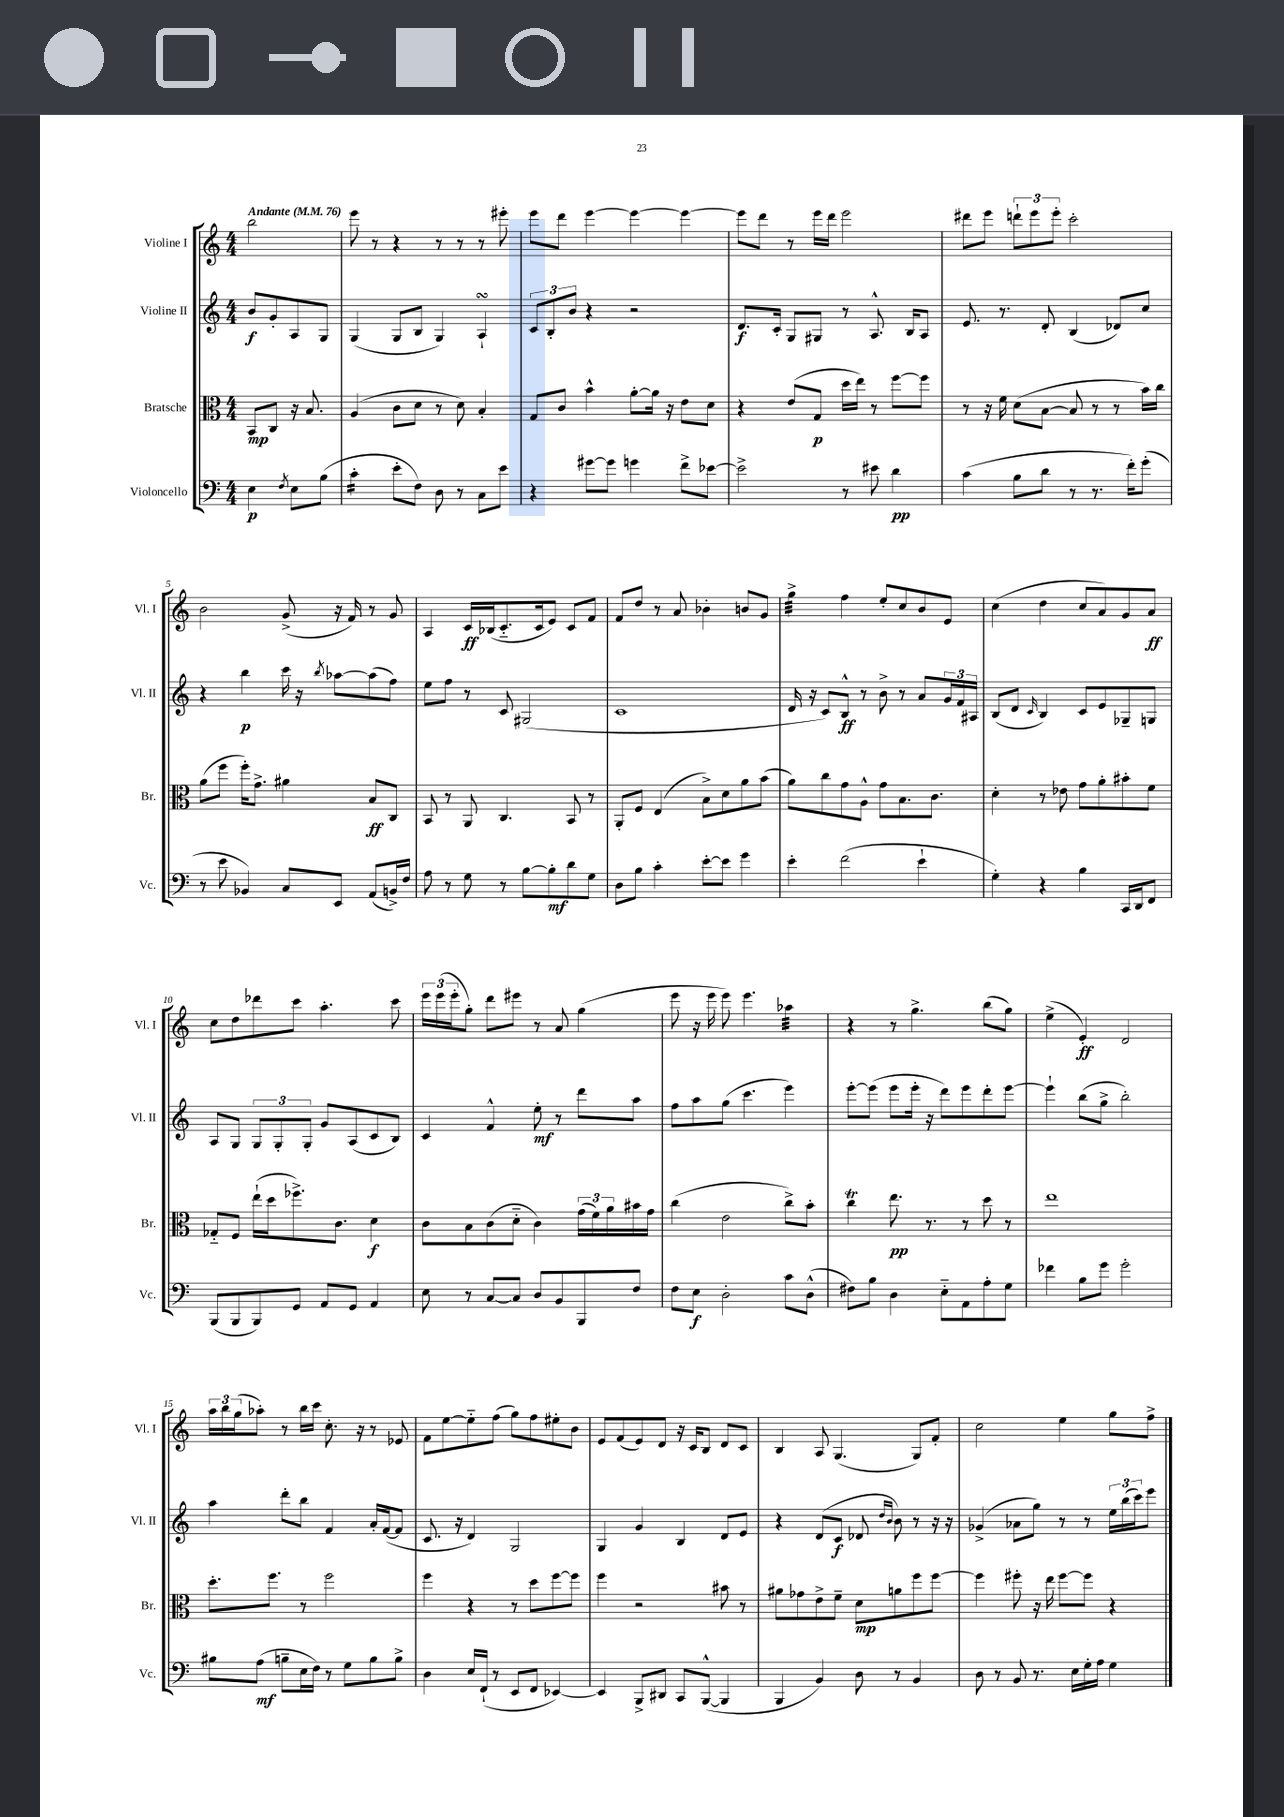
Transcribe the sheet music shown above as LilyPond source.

<<
\new StaffGroup <<
\new Staff = "s0" \with { instrumentName = "Violine I" shortInstrumentName = "Vl. I" } {
    \clef treble \key c \major \numericTimeSignature \time 4/4 \partial 2 \tempo "Andante" 4 = 76
    b''2 |
    e'''8 r8 r4 r8 r8 r8 eis'''8-. |
    e'''8 d'''8 e'''4~ e'''4~ e'''4~ |
    e'''8 d'''8 r8 e'''16 d'''16 e'''2 |
    dis'''8 e'''8 \tuplet 3/2 { d'''8-! e'''8 e'''8-. } c'''2-. |
    b'2 g'8->( r16 f'16) r8 g'8 |
    a4 c'16\ff bes16( c'8.-_ c'16 e'8) c'8 f'8 |
    f'8 d''8 r8 a'8 bes'4-. b'8 g'8 |
    g''4:32-> f''4 e''8-. c''8 b'8 e'8 |
    c''4( d''4 c''8 a'8) g'8 a'8\ff |
    c''8 d''8 des'''8 c'''8 a''4.-. c'''8 |
    \tuplet 3/2 { e'''16 e'''16( e'''16-. } g''8-.) d'''8 eis'''8 r8 a'8 g''4( |
    e'''8 r16 e'''16 e'''8) e'''4. aes''4:32 |
    r4 r8 g''4.-> b''8( g''8) |
    e''4->( e'4-.\ff) d'2 |
    \tuplet 3/2 { a''16 b''16 g''16( } aes''8-.) r8 b''16 c'''16 c''8.-. r16 r8 ees'8 |
    f'8 e''8~ e''8-_ f''8( g''8) f''8 eis''8-. b'8 |
    e'8 f'8( e'8) d'8 r16 c'16 b8 d'8 c'8 |
    b4 a8 g4.( g8) f'8-. |
    c''2 e''4 g''8 f''8-> \bar "|." |
}
\new Staff = "s1" \with { instrumentName = "Violine II" shortInstrumentName = "Vl. II" } {
    \clef treble \key c \major \numericTimeSignature \time 4/4 \partial 2
    b'8\f g'8-. a8 g8 |
    g4( g8 b8 g4) a4-!\turn |
    \tuplet 3/2 { c'8 b8-. b'8 } r4 r2 |
    d'8.\f c'16-. g8 gis8 r8 a8.-^ b16 a8 |
    e'8. r8. d'8-. b4( des'8) c''8 |
    r4 b''4\p c'''16 r16 \acciaccatura { b''8 } aes''8~ aes''8( f''8) |
    e''8 f''8 r8 c'8 gis2( |
    c'1 |
    d'16 r16 c'8) b8-^\ff r8 b'8-> r8 a'8 \tuplet 3/2 { g'16 f'16 ais16 } |
    b8( d'8 \grace { c'16 } b4) c'8 e'8 ges8-- g8 |
    a8 g8 \tuplet 3/2 { g8 g8-. g8-. } g'8 a8( c'8 b8) |
    c'4 f'4-^ e''8-.\mf r8 d'''8 a''8 |
    f''8 a''8 g''8( c'''4. e'''4) |
    e'''8~-. e'''8( e'''8 e'''16-. r16 d'''8) e'''8 d'''8-. e'''8~ |
    e'''4-! b''8( g''8-> b''2-.) |
    a''4 d'''8-. b''8 f'4 a'16-. f'16~( f'8 |
    c'8. r16 d'4) g2 |
    g4 g'4 b4 d'8 e'8 |
    r4 d'8( c'8\f des'8 \grace { d''16 b'16 } b'8) r8 r16 r16 |
    ges'4->( aes'8 g''8) r8 r8 \tuplet 3/2 { e''16 b''16( c'''16) } e'''8 \bar "|." |
}
\new Staff = "s2" \with { instrumentName = "Bratsche" shortInstrumentName = "Br." } {
    \clef alto \key c \major \numericTimeSignature \time 4/4 \partial 2
    b,8\mp c8 r16 b8. |
    a4( c'8 d'8 r8 d'8) b4-. |
    g8 c'8 b'4-^ a'8~-. a'16 r16 e'8 d'8 |
    r4 e'8( g8\p d''16 e''16) r8 f''8~ f''8 |
    r8 r16 f'16 d'8( b8~ b8 r8 r8 b'16) c''16 |
    a'8( f''8 f''16-.) g'8.-> ais'4 b8\ff c8 |
    b,8 r8 a,8 c4. b,8 r8 |
    a,8-. f8 e4( b8->) d'8 a'8 b'8( |
    a'8) c''8 g'8 a8-^ g'8 b8. c'8. |
    d'4-. r8 ees'8 g'8 a'8-. bis'8-. f'8 |
    ges8-_ f8 e''16-!( d''16 fes''8.->) c'8. d'4\f |
    c'8 b8 c'8( d'8-_ c'4) \tuplet 3/2 { g'16( f'16) a'16 } bis'16 g'16 |
    c''4( e'2 c''8->) b'8-. |
    c''4\trill e''8.\pp r8. r8 d''8 r8 |
    e''1 |
    d''8.-. f''8. r8 f''2 |
    f''4 r4 r8 d''8 f''8~ f''8 |
    f''4 r2 bis'8 r8 |
    ais'8 ges'8 e'8-> f'8-- d'8\mp a'8 f''8 f''8~ |
    f''4 fis''8-. r16 e''16 fis''8~ fis''8 r4 \bar "|." |
}
\new Staff = "s3" \with { instrumentName = "Violoncello" shortInstrumentName = "Vc." } {
    \clef bass \key c \major \numericTimeSignature \time 4/4 \partial 2
    e4\p \acciaccatura { f8 } e8 b8( |
    c'4:16-. e'8-. f8) d8 r8 c8 e'8 |
    r4 gis'8~ gis'8 g'4 f'8-> ees'8~ |
    ees'2-> r8 eis'8 d'4\pp |
    c'4( b8 d'8 r8 r8. f'16-.) g'8-.( |
    r8 e'8 bes,4) c8 e,8 a,8( b,16->) f16 |
    a8 r8 g8 r8 b8~ b8-.\mf d'8 g8 |
    d8 b8 c'4-. e'8~-. e'8 g'4 |
    e'4-. f'2( e'4-! |
    g4-.) r4 b4 c,16 d,16 f,8 |
    b,,8( b,,8 b,,8) g,8 a,8 g,8 a,4 |
    e8 r8 c8~ c8 d8 b,8 b,,8 f8 |
    f8 e8\f d2-. c'8 d8-^( |
    fis8) b8 d4 e8-_ a,8 a8-. g8 |
    fes'4 b8 g'8 g'2-. |
    bis8 a8\mf( b8-- e16 f16) r8 g8 b8 b8-> |
    d4 e16 f,16-!( r8 e,8 f,8 ees,4~) |
    ees,4 b,,8-> dis,8 c,8 b,,8~-^( b,,4 |
    b,,4 b,4) d8 r8 b,4 |
    d8 r8 b,8 r8. e16 g16-. a16 g4 \bar "|." |
}
>>
>>
